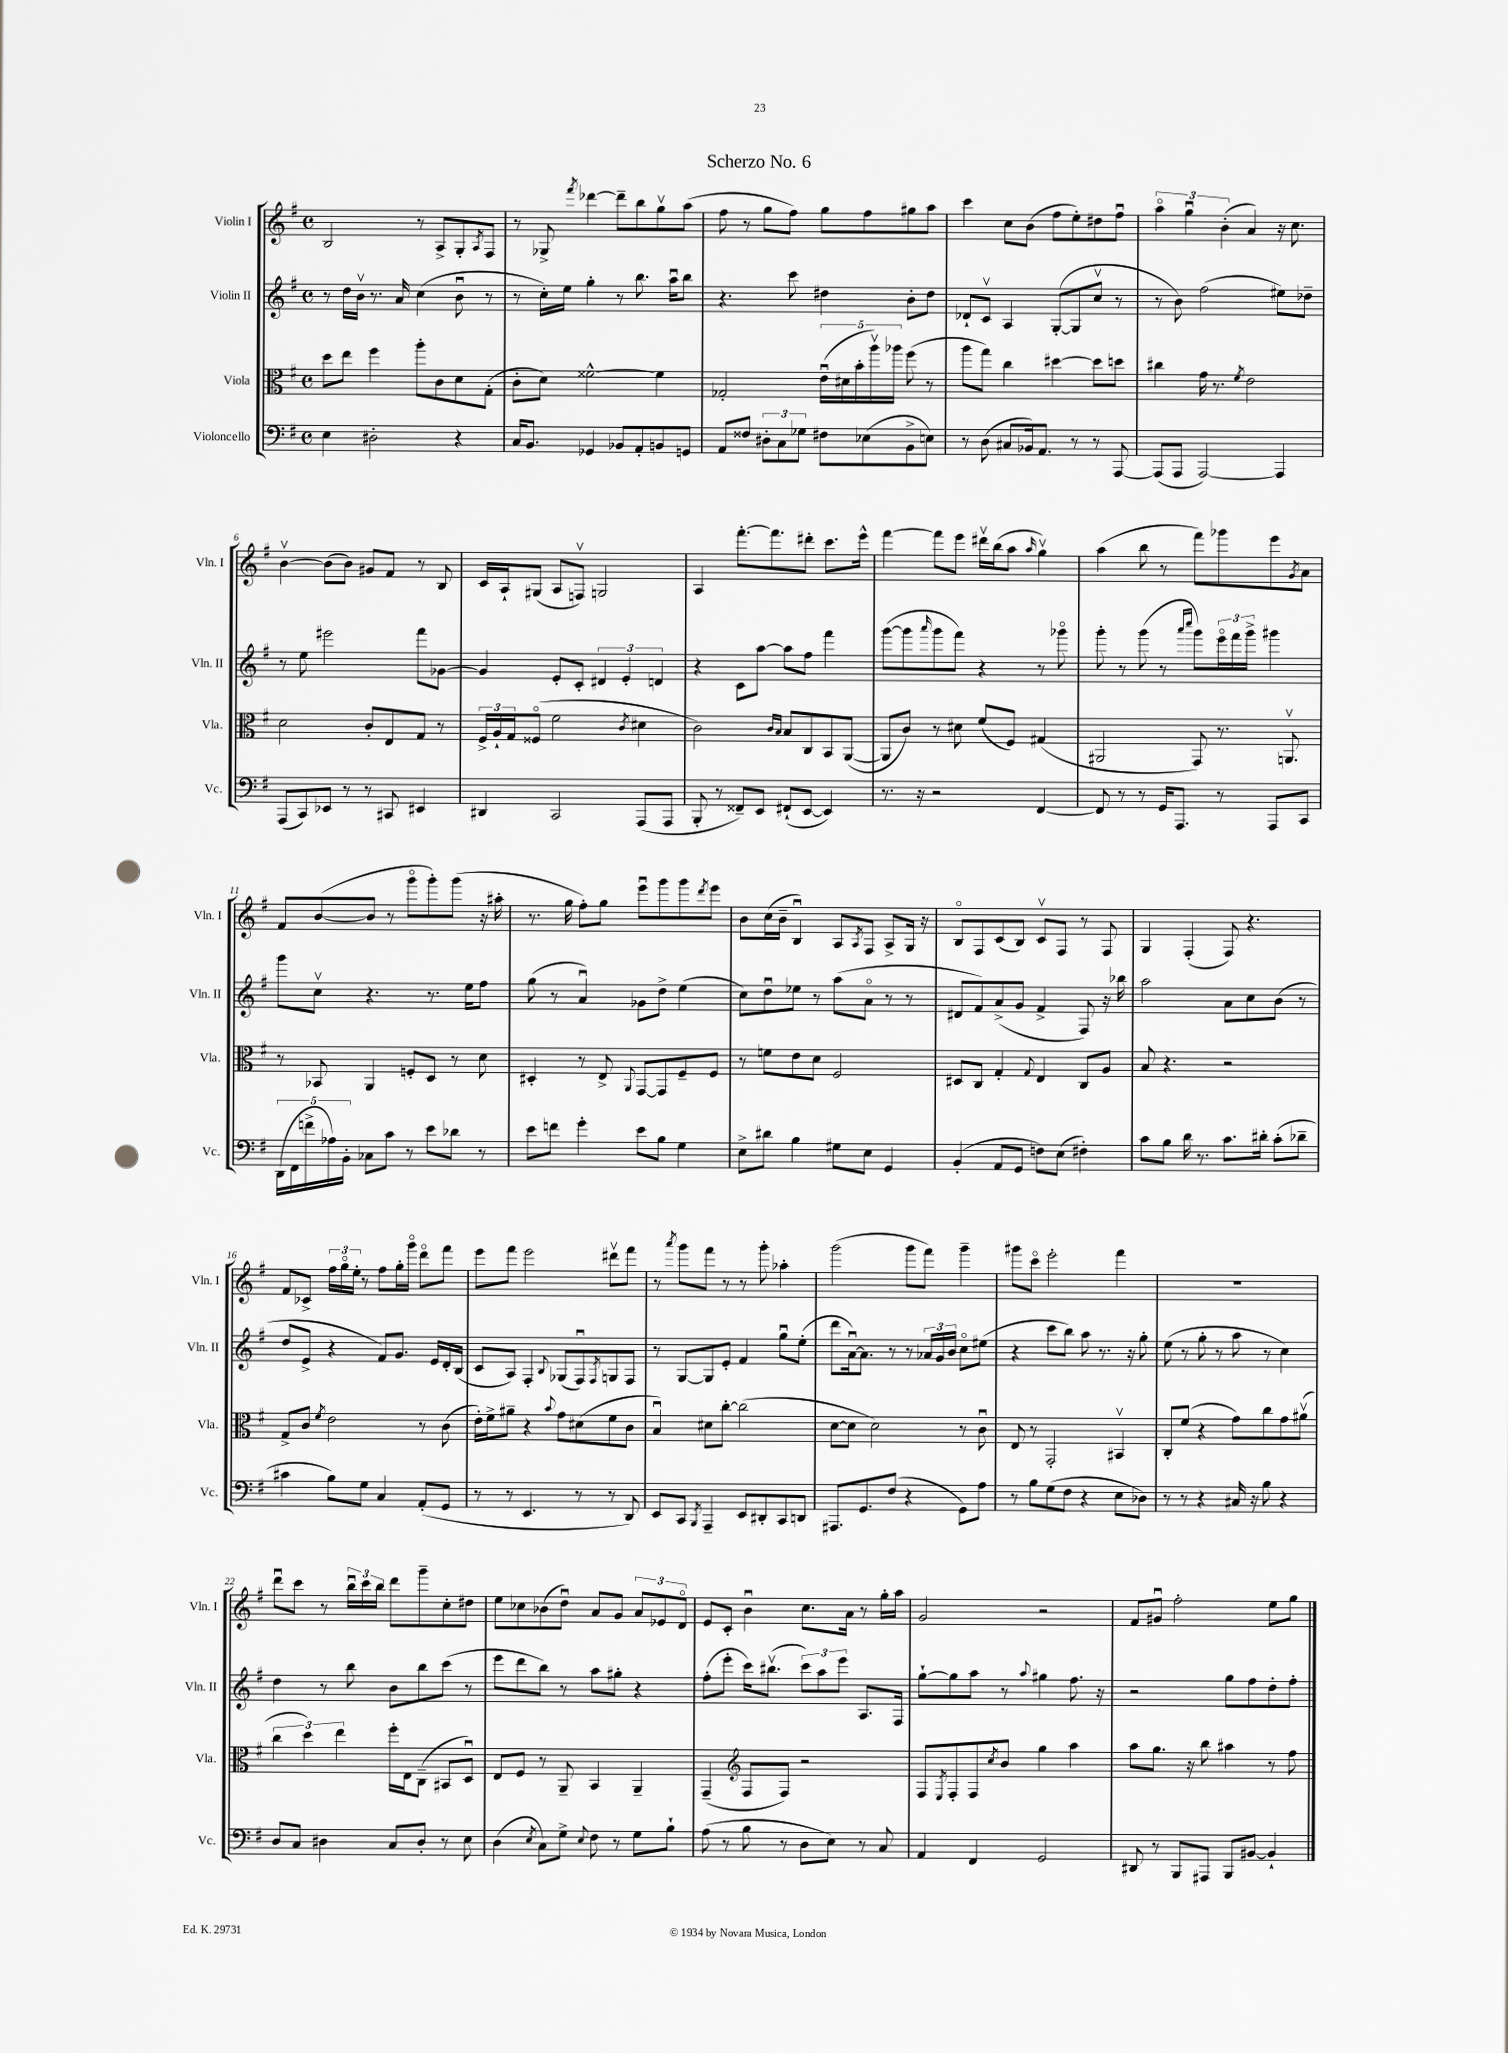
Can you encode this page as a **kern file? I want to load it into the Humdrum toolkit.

**kern	**kern	**kern	**kern
*staff4	*staff3	*staff2	*staff1
*clefF4	*clefC3	*clefG2	*clefG2
*k[f#]	*k[f#]	*k[f#]	*k[f#]
*M4/4	*M4/4	*M4/4	*M4/4
*met(c)	*met(c)	*met(c)	*met(c)
4E\	8dd\L	8r	2B/
.	8ee\J	16dd\LL	.
.	.	16bv\JJ	.
2D#'\	4ff#\	8.r	.
.	.	16a/	.
.	8aa'\L	(4cc\	8r
.	8c\	.	8A^/L
4r	8d\	8bu\	8G'/
.	.	.	8qA/
.	(8G'\J	8r	8F#/J
=	=	=	=
16C/LK	8c'\L	8r	8r
8.BB/J	.	.	.
.	8d\J)	16cc'\LL)	8G-^/
.	.	16ee\JJ	.
.	.	.	8qfff#/
4GG-/	[2f##^^\	4gg'\	[4ddd-\
8BB-/L	.	8r	8ddd-~\]L
8AA'/	.	8.bb\	8bb\
8BB/	4f##\]	.	8ggv\
.	.	16aau\LK	.
8GG/J	.	8bb\J	(8aa\J
=	=	=	=
8AA/L	2G-'/	4.r	8ff#\
8F##/J	.	.	8r
12D#'\L	.	.	8gg\L
12C\	.	.	.
.	.	8ccc\	8ff#\J)
12G-\J	.	.	.
8F#\L	(20eu\LL	4dd#\	8gg\L
.	20d#\	.	.
.	20b'\	.	.
(8E-\	.	.	8ff#\
.	20aav\)	.	.
.	20aa-\JJ	.	.
8BB^\	(8ff#\	8b'\L	8gg#\
8E\J)	8r	8dd#\J	8aa\J
=	=	=	=
8r	8aa\L	8d-`/L	4ccc\
(8D\	8gg\J)	8cv/J	.
8C#/L	4cc\	4A/	8cc\L
16BB-/k)	.	.	(8b\J
8.AA/J	.	.	.
.	[4dd#\	([8G'/L	8ff#\L
8r	.	8G/]	8ee'\)
8r	8dd#\]L	8ccv/J	8dd#\
[8AAA/	8dd\J	8r	8ff#u\J
=	=	=	=
(8AAA/]L	4cc#\	8r	6aao\
8AAA/J	.	8b\)	.
.	.	.	6ggu\
[2AAA/)	16g\	(2ff#\	.
.	8.r	.	.
.	.	.	(6b'\
.	8qf#/	.	.
.	2e\	.	4a/)
4AAA/]	.	8ee#\L)	16r
.	.	.	8.cc\
.	.	8dd-~\J	.
=	=	=	=
(8AAA/L	2d\	8r	[4bv\
8CC/)	.	8ee\	.
8EE-/J	.	2eee#\	(8b\]L
8r	.	.	8b\J)
8r	8c'/L	.	8g#/L
8CC#/	8E/	.	8f#/J
4EE#/	8G/J	8fff#\L	8r
.	8r	[8g-\J	8B/
=	=	=	=
4DD#/	24F#^/LL	4g-/]	16c/LL
.	24A`/	.	.
.	.	.	16A`/J
.	24G/J	.	.
.	(8F##o/J	.	(8G#/J
2CC/	2f#\	8e'/L	8A/L
.	.	8c'/J	8Fv/J)
.	.	6d#/	2G/
.	.	6e'/	.
.	8qc/	.	.
(8AAA/L	4d#\	.	.
.	.	6d/	.
8AAA/J	.	.	.
=	=	=	=
8BBB'/	2c\)	4r	4A/
8r	.	.	.
8FF##~/L)	.	8c\L	[8.fff#'\L
8EE/J	.	[8aa\J	.
.	.	.	8.fff#\]
.	16qqc/LL	.	.
.	16qqB/JJ	.	.
(8FF#`/L	8B/L	8aa\]L	.
[8EE/J	8C/	8ff#\J	8ddd#'\J
4EE/])	8BB/	4fff#\	8.ccc\L
.	([8AA/J	.	.
.	.	.	16eee^^\Jk
=	=	=	=
8.r	8AA/]L	([8ggg\L	[4fff#\
.	8c/J)	8ggg\]	.
16r	.	.	.
.	.	16qqaaa/	.
2r	8r	8ggg\	8fff#\]L
.	8d#\	8fff#\J)	8eee\J
.	(8f#/L	4r	16ddd#v\LL
.	.	.	(16bb\J
.	8F#/J)	.	8aa\J
.	.	.	16qqaa/
[4FF#/	(4G#/	8r	4ggv\)
.	.	8ggg-o\	.
=	=	=	=
8FF#/]	2AA#/	8ggg'\	(4aa\
8r	.	8r	.
8r	.	(8ggg\	8bb\
16GG/LK	.	8r	8r
8.AAA/J	.	.	.
.	.	16qqaaa/LL	.
.	.	16qqcccc/JJ	.
.	8GG/)	8ggg\L)	8fff#\L)
8r	8.r	24eeeo\L	8ggg-\
.	.	24fff#\	.
.	.	24ggg^\JJ	.
8AAA/L	.	4ggg#\	8eee\
.	8.AAv/	.	.
.	.	.	8qg/
8CC/J	.	.	8a\J
=	=	=	=
(20DD\LL	8r	8ggg\L	8f#/L
20FF#\	.	.	.
20f^\	.	.	.
.	8BB-/	8ccv\J	([8b/
20A-\)	.	.	.
20BB'\JJ	.	.	.
8C-\L	4AA/	4.r	8b/]J
8c\J	.	.	8r
8r	8F'/L	.	8gggo\L
8e\L	8D/J	8.r	8ggg'\)
8d-\J	8r	.	(8ggg\J
.	.	16ee\LK	.
8r	8d\	8ff#\J	16r
.	.	.	16aa#'\
=	=	=	=
8e\L	4D#'/	(8gg\	8.r
8f\J	.	8r	.
.	.	.	16gg\
4g'\	8r	4au/)	8ff#'\L)
.	8E^/	.	8gg\J
.	8qqAA/	.	.
8e\L	[8GG/L	8g-\L	8eeeu\L
8B\J	8GG/]	8dd^\J	8ggg\
4G\	8F#~/	(4ee\	8ggg\
.	.	.	8qddd/
.	8F#/J	.	8eee\J
=	=	=	=
8E^\L	8r	8cc\L)	8b\L
8d#\J	8f\L	8ddu\	(16cc\L
.	.	.	16b~\JJ
4B\	8e\	8ee-\J	4Bu/)
.	8d\J	8r	.
8G#\L	2F#/	(8aa\L	8A/L
.	.	.	8qA/
8E\J	.	8ao\J	8F#/J
4GG/	.	8r	8A^/L
.	.	8r	16G/Jk
.	.	.	16r
=	=	=	=
(4BB'/	8D#/L	8d#/L	8Bo/L
.	8C/J	8f#/)	8F#/
8AA/L	4G'/	(8a^/	(8c/
8GG/J	.	8g/J	8B/J)
.	8qqG/	.	.
8F\L)	4E/	4f#^/	8cv/L
(8E\J	.	.	8F#/J
4F#'\)	8C/L	8F#/)	8r
.	8A/J	16r	8F#/
.	.	16bb-\	.
=	=	=	=
8c\L	8B/	2aa\	4G/
8B\J	4.r	.	.
16d\	.	.	(4F#'/
8.r	.	.	.
8.c\L	2r	8a\L	8F#/)
.	.	8cc\	4.r
16d#'\Jk	.	.	.
(8c'\L	.	(8b\J	.
8d-~\J	.	8r	.
=	=	=	=
4c#\	8G^/L	8dd/L	8f#/L
.	8c/J	8e^/J	8c-^/J
.	8qf#/	.	.
8B\L)	2e\	4r	24ff#\LL
.	.	.	24ggo\
.	.	.	24ee'\JJ
8G\J	.	.	8r
4C/	.	8f#/L)	8ff#\L
.	.	8.g/J	16gg'\L
.	.	.	16gggo\JJ
(8AA'/L	8r	.	8dddo\L
.	.	16e/LL	.
8GG/J	(8c\	16d'/	8fff#\J
.	.	(16B/JJ	.
=	=	=	=
8r	16e'\LL)	8c/L	8eee\L
.	16f#^\J	.	.
8r	8a#~\J	8A/J)	8fff#\J
4.EE/	4r	4F#'/	2eee\
.	8qqb/	8qqB/	.
.	8g\L	(8G-/L	.
8r	(8d#\	8F#u/)	.
.	.	8qF#/	.
8r	8f#\	8G/	8ddd#v\L
8DD/)	8c\J	8F#/J	8fff#\J
=	=	=	=
8EE/L	4Bu/)	8r	8r
.	.	.	8qaaa/
8CC/J	.	[8G/L	8ggg\L
8qBBB/	.	.	.
4AAA~/	8d#\L	8G/]	8fff#\J
.	[8cc'\J	8e'/J	8r
8EE/L	(2cc\]	4f#/	8r
8DD#'/	.	.	8ggg'\
8CC/	.	8ggu\L	4aa-'\
8DD/J	.	(8ee'\J	.
=	=	=	=
8.AAA#/L	[8d\L	8ddd\L	(2ggg\
.	8d\]J	[16au\k)	.
8.GG/	.	8.a\]J	.
.	2d\)	.	.
(8F#/J	.	8r	.
4r	.	8r	8ggg\L
.	.	24a-/LL	8fff#\J)
.	.	24g/	.
.	.	24b/JJ	.
8GG\L)	8r	8cco\L	4ggg~\
8A\J	8cu\	(8ee#\J	.
=	=	=	=
8r	8E/	4r	8ggg#\L
8B\L	8r	.	8ccco\J
(8G\	2GG'/	8ccc\L	2eee'\
8F#\J	.	8bb\J)	.
4r	.	8aa\	.
.	.	8.r	.
8E\L	4BB#v/	.	4fff#\
.	.	16r	.
8D-\J)	.	8gg'\	.
=	=	=	=
8r	8C'/L	(8ee\	1r
8r	(8f#/J	8r	.
4r	4r	8gg'\	.
.	.	8r	.
16C#/	8g\L)	8aa\	.
16r	.	.	.
8B\	8cc\	8r	.
4r	8g\	4cc\)	.
.	(8a#v\J	.	.
=	=	=	=
8D/L	6cc\	4dd\	8dddu\L
8C/J	.	.	8ccc\J
.	6dd\)	.	.
4D#\	.	8r	8r
.	6ee\	.	.
.	.	8bb\	24bbu\LL
.	.	.	24ccc\
.	.	.	24bb\JJ
8C/L	16ff#'\LL	8b\L	8ddd\L
.	16E\J	.	.
8D#'/J	(8C~\J	8bb\	8ggg~\
8r	8BB#/L	(8ccc\J	8cc'\
8E\	8Du/J)	8r	8dd#\J
=	=	=	=
(4D\	8E/L	8eee\L	8ee\L
.	8F#/J	8ddd\	8cc-\
8qE/	.	.	.
8C\L)	8r	8bb\J)	(8b-\
8G^\J	8AA~/	8r	8ddu\J)
8qqE/	.	.	.
8F#\	4BB/	8aa\L	8a/L
8r	.	8gg#'\J	8g/J
8G\L	4AA~/	4r	12a/L
.	.	.	12e-/
8B`\J	.	.	.
.	.	.	12do/J
=	=	=	=
(8A\	(4GG~/	(8ff#'\L	8e/L
8r	.	8eee'\J	8c'/J
*	*clefG2	*	*
8B\	8F#/L	16ccc\LK)	4bu\
.	.	(8.bb#v\J	.
8r	8F#/J)	.	.
8D\L	2r	12ccc\L)	8.cc\L
.	.	12aa\	.
8E\J)	.	.	.
.	.	12eee\J	.
.	.	.	16a\Jk
8r	.	8.A/L	8r
8C/	.	.	16gg'\LL
.	.	16F#/Jk	16aa\JJ
=	=	=	=
4AA/	8F#/L	[8gg`\L	2g/
.	8qE/	.	.
.	8F#'/	8gg\]	.
4FF#/	8F#/	8aa\J	.
.	8qcc/	.	.
.	8b/J	8r	.
.	.	8qqaa/	.
2GG/	4gg\	4gg#\	2r
.	4aa\	8.ff#\	.
.	.	16r	.
=	=	=	=
8DD#/	8aa\L	2r	8f#/L
8r	8.gg\J	.	8g#u/J
8BBB/L	.	.	2ff#'\
.	16r	.	.
8AAA#/J	8bb\	.	.
8BBB/L	4aa#\	8gg\L	.
[8BB#/J	.	8ff#\	.
4BB#`/]	8r	8dd'\	8ee\L
.	8ff#\	8ff#'\J	8gg\J
==	==	==	==
*-	*-	*-	*-
